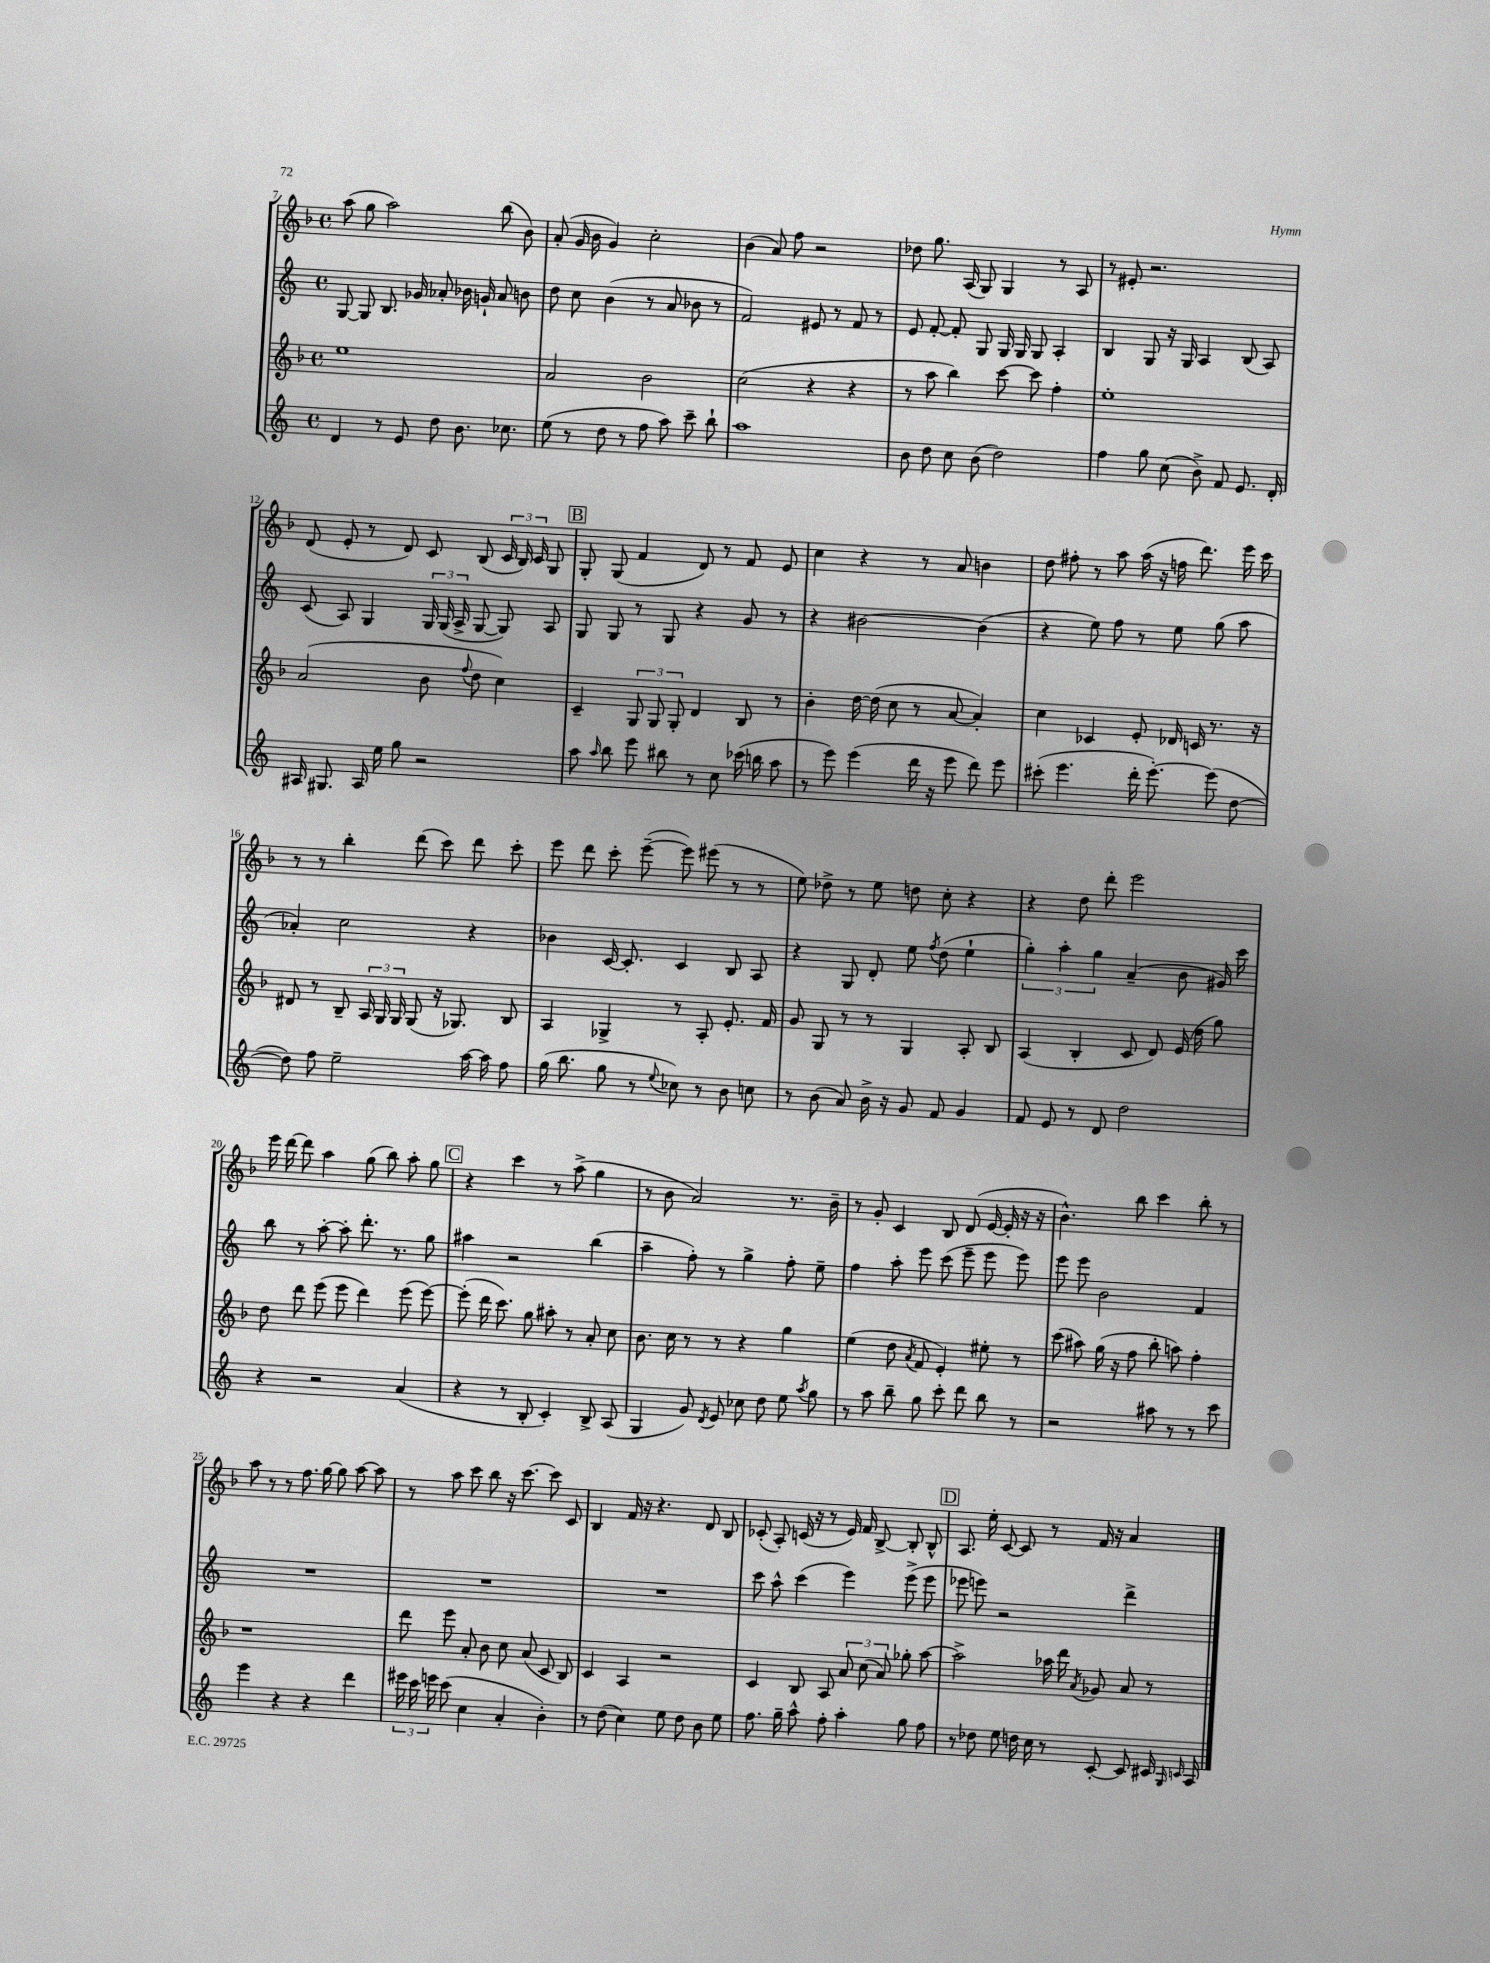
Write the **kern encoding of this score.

**kern	**kern	**kern	**kern
*staff4	*staff3	*staff2	*staff1
*clefG2	*clefG2	*clefG2	*clefG2
*k[]	*k[b-]	*k[]	*k[b-]
*M4/4	*M4/4	*M4/4	*M4/4
*met(c)	*met(c)	*met(c)	*met(c)
4d	1ee	[8G	(8aa
.	.	8G]	8gg
8r	.	8.B	2aa)
8e	.	.	.
.	.	16g-	.
8dd	.	8a-'	.
8.b	.	16b-	.
.	.	16g`	.
.	.	8a-	(8bb-
8.cc-	.	.	.
.	.	8b	8b-)
=	=	=	=
(8ee	2a	8dd	(8a'
8r	.	8cc	16g
.	.	.	16b-
8dd	.	(4b	4g)
8r	.	.	.
8ff	2b-	8r	2cc'
8aa)	.	8a	.
8ccc~	.	8b-	.
8bb`	.	8r	.
=	=	=	=
1aa	(2cc	2f)	(4b-
.	.	.	8a)
.	.	.	8ff
.	4r	8e#	2r
.	.	8r	.
.	4r	8f	.
.	.	8r	.
=	=	=	=
8b	8r	8e	8dd-
8dd	8aa	[8f'	8.gg
8cc	4bb-)	8f']	.
.	.	.	(16A
(8b	.	8G	8G)
2dd)	[8ccc	16G	4G
.	.	16G	.
.	8ccc]	8G	.
.	4ff'	4A'	8r
.	.	.	8A
=	=	=	=
4ff	1ee'	4B	8r
.	.	.	8e#'
8gg	.	8G	2.r
(8cc	.	16r	.
.	.	16G	.
8b^)	.	4A	.
8f	.	.	.
8.e	.	(8B	.
.	.	8A)	.
16d'	.	.	.
=	=	=	=
16A#	(2a	(8c	(8d
8.G#	.	.	.
.	.	8A)	8e'
16A#	.	4G	8r
16ee	.	.	.
8gg	.	.	8d)
2r	8b-	24G	8c
.	.	(24G	.
.	.	24A^	.
.	8qqff	.	.
.	8dd	[8G	(8B-
.	4cc)	8G])	24c
.	.	.	24B-)
.	.	.	24c
.	.	8A	8G
=	=	=	=
8aa	4c~	8G	8G'
16qqaa	.	.	.
8bb	.	8G	(8G
8eee	12G	8r	4f
.	12G	.	.
8bb#	.	8G	.
.	12G'	.	.
8r	4d	4r	8d)
8cc	.	.	8r
(16ccc-	8B-	8g	8f
16bb	.	.	.
8aa	8r	8r	8e
=	=	=	=
8r	4b-'	4r	4cc
8eee)	.	.	.
(4eee	[16dd	[2b#	4r
.	(16dd]	.	.
.	8cc	.	.
16ddd	8r	.	8r
16r	.	.	.
8eee	[8a	.	8a
8ddd)	4a'])	(4b#]	4b
8eee	.	.	.
=	=	=	=
(8ccc#'	4cc	4r	8dd
4.eee	.	.	8ff#'
.	4c-	8ee)	8r
.	.	8ff	8aa
16ddd'	8e'	8r	(16aa
[8.eee')	.	.	16r
.	16d-	8ee	16ff
.	16c	.	8.ddd)
(8eee]	8.r	(8gg	.
[8dd	.	8aa	16eee
.	16r	.	16ccc
=	=	=	=
8dd])	8d#	4a-')	8r
8ff	8r	.	8r
2ee~	8B-~	2cc	4bb-'
.	24A	.	.
.	24G	.	.
.	24G	.	.
.	(8G	.	(8ddd
.	16r	.	8ccc)
.	8.G-)	.	.
[16aa	.	4r	8ddd
16aa]	.	.	.
8ff	8B-	.	8ccc'
=	=	=	=
(16gg	4A	4b-	8eee
8.bb	.	.	.
.	.	.	8ddd
8gg	4G-^	[16c	8ccc'
.	.	8.c']	.
8r	.	.	([8eee~
8qqee	.	.	.
8cc-)	8r	4c	8eee])
8r	8A'	.	(8eee#
8b	8.e'	8B	8r
8cc	.	8A	8r
.	16f	.	.
=	=	=	=
8r	8g	4r	8ee)
(8b	8G	.	8dd-^
8a)	8r	8G	8r
16b^	8r	8d'	8ee
16r	.	.	.
8g	4G	8ee	8dd
.	.	8qff	.
8f	.	(8dd	8cc'
4g	8A'	4ee`	4r
.	8B-	.	.
=	=	=	=
8f	(4A	6gg')	4r
8e	.	.	.
.	.	6aa'	.
8r	4B-'	.	8dd
.	.	6gg	.
8d	.	.	8ddd'
2dd	8c	(4a~	2eee
.	8d)	.	.
.	(16e	8b	.
.	16dd	.	.
.	8gg)	16g#)	.
.	.	16ccc	.
=	=	=	=
4r	8dd	8bb	16eee
.	.	.	[16ddd
.	8ddd	8r	8ddd]
2r	(8eee	[8aa'	4aa
.	8eee	8aa']	.
.	4ddd)	8.ddd'	(8gg
.	.	.	8bb-)
.	.	8.r	.
(4a	(8eee	.	8aa'
.	[8eee)	8gg	8gg
=	=	=	=
4r	(8eee']	4aa#	4r
.	16ddd	.	.
.	8.ccc)	.	.
8r	.	2r	4ccc
8B'	8gg	.	.
4c')	8aa#'	.	8r
.	8r	.	(8aa^
8B^	8a'	(4bb	4gg
(8A	8cc	.	.
=	=	=	=
4G	8.b-	4aa~	8r
.	.	.	8b-
.	16cc	.	.
8g)	8r	8ff')	2a)
8qd	.	.	.
8e	8r	8r	.
8cc-	4r	4gg^	.
8dd	.	.	.
8ee	4gg	8ff'	8.r
8qaa	.	.	.
8gg	.	8ee~	.
.	.	.	16b-~
=	=	=	=
8r	(4ee	4ff	8r
8aa	.	.	8g'
8bb~	8dd	8aa'	4c
.	8qa	.	.
8gg	8f	8eee	.
8ccc'	4e')	(8ccc	8B-
8ddd	.	8eee~	(8d
8bb	8ee#'	8eee	[16e
.	.	.	16e']
8r	8r	8eee)	16r
.	.	.	16r
=	=	=	=
2r	(8ccc	8eee	4.b-^^)
.	8aa#)	8eee	.
.	(16gg	2b	.
.	16r	.	.
.	8ff	.	8bb-
8aa#	8bb-'	.	4ccc
8r	8aa)	.	.
8r	4ff'	4f	8bb-'
8ccc	.	.	8r
=	=	=	=
4eee	1r	1r	8aa
.	.	.	8r
4r	.	.	8r
.	.	.	8.ff
4r	.	.	.
.	.	.	[16gg
.	.	.	8gg]
4ddd	.	.	[8aa
.	.	.	8aa]
=	=	=	=
24eee#	8ddd	1r	8r
24ccc	.	.	.
24eee	.	.	.
(8ccc	8eee	.	8aa
4cc	8a'	.	8ccc
.	8b-	.	8bb-
4a'	8cc	.	16r
.	.	.	[8.ccc
.	(8a	.	.
4b')	8c	.	8ccc]
.	8B-)	.	8c
=	=	=	=
8r	4c	1r	4B-
(8dd	.	.	.
4cc)	4A	.	16f
.	.	.	16r
.	.	.	4.r
8ee	2r	.	.
8dd	.	.	.
8b	.	.	8d
8ee	.	.	8B-
=	=	=	=
8.ff	4c	8ccc	(8c-'
.	.	8aa^^	8A')
16gg~	.	.	.
8aa^^	8B-	(4ccc	(16c
.	.	.	16r
8ff'	8A	.	8r
4aa'	12a	4eee)	16e)
.	.	.	16f
.	(12cc	.	.
.	.	.	[8B-^
.	12a)	.	.
8gg	8gg-'	(8eee^	8B-']
8ff	[8aa	8eee	8B-^^
=	=	=	=
8r	2aa^]	8eee-	8.A
8dd-	.	8eee)	.
.	.	.	16ee'
8ee	.	2r	[8c
16dd	.	.	8c]
16cc	.	.	.
8r	16aa-	.	8r
.	16ddd	.	.
.	8qa	.	.
[8c'	8g-	.	16f
.	.	.	16r
8c]	8a	4ddd^	4a
16c#	8r	.	.
16qqG	.	.	.
16qqc	.	.	.
16A	.	.	.
==	==	==	==
*-	*-	*-	*-
